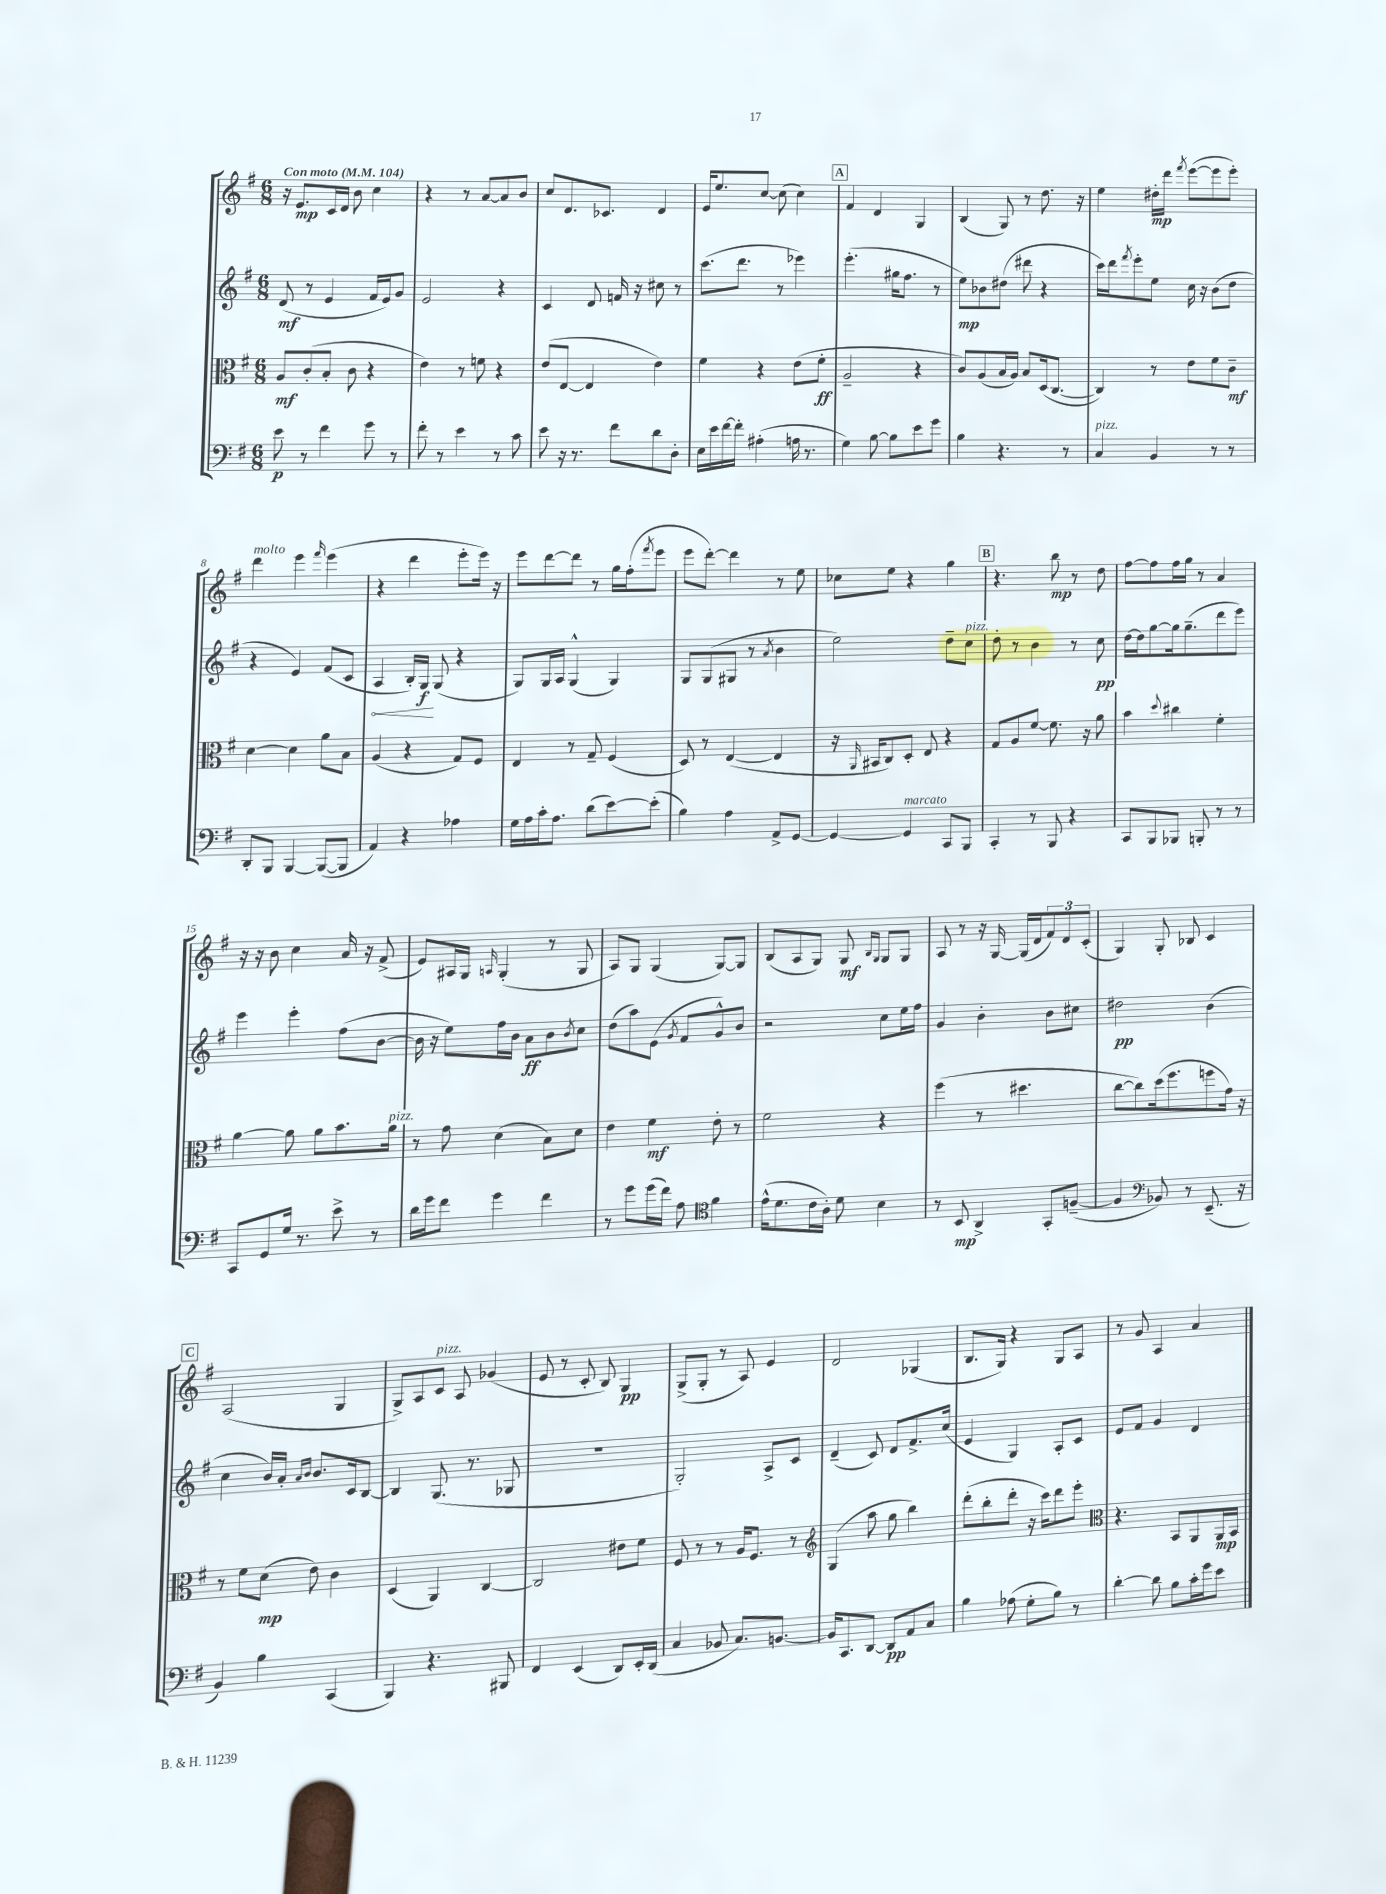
<<
\new StaffGroup <<
\new Staff = "s0" {
    \clef treble \key g \major \numericTimeSignature \time 6/8 \tempo "Con moto" 4 = 104
    r16 e'8.\mp c'16 d'16 b'8 c''4 |
    r4 r8 a'8~ a'8 b'8 |
    c''8 d'8. ces'8. d'4 |
    e'16 e''8. c''8~ c''8( c''4) |
    \mark \markup { \box "A" } fis'4 d'4 g4 |
    b4( g8) r8 d''8. r16 |
    e''4 dis''16-.\mp d'''16 \acciaccatura { fis'''8 } e'''8~( e'''8 e'''8-.) |
    d'''4^\markup { \italic "molto" } e'''4 \grace { fis'''16 } e'''4( |
    r4 d'''4 e'''8-. e'''16) r16 |
    e'''8 d'''8~ d'''8 r8 g''16 fis''16-.( \acciaccatura { fis'''8 } e'''8 |
    e'''8 d'''8~-.) d'''4 r8 e''8 |
    ces''8 e''8 r4 g''4 |
    \mark \markup { \box "B" } r4. b''8\mp r8 d''8 |
    fis''8~ fis''8 fis''16 g''16 r8 a'4 |
    r16 r16 b'8 c''4 a'16 r16 fis'8->( |
    e'8) ais16 g16 \grace { a16 } g4-.( r8 g8 |
    a8) g8 g4( g8~) g8 |
    b8( a8 g8) g8\mf \grace { b16 g16 } g8 g8 |
    a8 r8 r16 g16~ g16( d'16 \tuplet 3/2 { fis'8) d'8 c'8-.( } |
    g4) g8-. bes8 c'4 |
    \mark \markup { \box "C" } a2( g4 |
    g8->) a8 c'8^\markup { \italic "pizz." } a8 ges'4( |
    e'8 r8 c'8-. b8) g4\pp |
    g8->( g8-. r8 a8) e'4 |
    d'2 ges4( |
    b8. g16) r4 g8 a8 |
    r8 g'8 a4 a'4 \bar "|." |
}
\new Staff = "s1" {
    \clef treble \key g \major \numericTimeSignature \time 6/8
    d'8\mf( r8 e'4 fis'16 e'16) g'8 |
    e'2 r4 |
    c'4 d'8 f'16 r16 cis''8 r8 |
    c'''8.( d'''8. r8 ees'''4) |
    \mark \markup { \box "A" } e'''4.-.( gis''16 fis''8. r8 |
    e''8\mp) bes'8 dis''8( dis'''8 r4 |
    c'''16) d'''16 \acciaccatura { fis'''8 } e'''8-. e''8 c''16 r16 b'8( d''8 |
    r4 e'4) fis'8( c'8 |
    \once \override Hairpin.circled-tip = ##t a4\< b16-.) g16\f\! g8( r4 |
    g8) g16 a16 g4-^( g4) |
    g8 g8( gis8 r8 \acciaccatura { a'8 } b'4 |
    e''2) d''8-- c''8^\markup { \italic "pizz." } |
    \mark \markup { \box "B" } d''8-. r8 b'4 r8 c''8\pp |
    d''16~ d''16 g''8~ g''16 g''8.--( d'''8 e'''8) |
    e'''4 e'''4-. fis''8( b'8~ |
    b'16 r16 e''8) fis''16 b'16 a'8\ff b'8 \acciaccatura { b'8 } c''8 |
    d''8( a''8) e'8( \acciaccatura { g'8 } fis'8 g'8-^) b'8 |
    r2 c''8 e''16 fis''16 |
    g'4 b'4-. b'8 cis''8 |
    dis''2\pp b'4( |
    \mark \markup { \box "C" } c''4 b'16) a'16-. \grace { a'16 b'16 } b'8. c'16 b8~ |
    b4 g8.( r8. ges8 |
    R2. |
    g2-.) a8-> c'8 |
    d'4--( c'8) d'8 fis'8.-> c''16( |
    e'4 g4) a8-. c'8 |
    e'8 fis'8 g'4 d'4 \bar "|." |
}
\new Staff = "s2" {
    \clef alto \key g \major \numericTimeSignature \time 6/8
    a8\mf c'8-.( b8-. c'8 r4 |
    e'4) r8 f'8 r4 |
    e'8( e8~ e4 e'4) |
    fis'4 r4 e'8( fis'8-.\ff |
    \mark \markup { \box "A" } a2-- r4 |
    c'8) a8( b16 a16) b8 d16( c8.~ |
    c4) r8 e'8 fis'8 c'8--\mf |
    d'4~ d'4 a'8 b8 |
    a4( r4 g8) fis8 |
    e4 r8 g8-- fis4( |
    d8) r8 e4~( e4 |
    r16 \grace { a,16 } bis,16 c8) d8-. e8 r4 |
    \mark \markup { \box "B" } g8 a8 fis'8~ fis'8. r16 a'8 |
    b'4 \appoggiatura { d''8 } cis''4 fis'4-. |
    a'4~ a'8 a'8 b'8. a'16^\markup { \italic "pizz." } |
    r8 g'8 d'4( b8) d'8 |
    e'4 fis'4\mf e'8-. r8 |
    fis'2 r4 |
    fis''4( r8 dis''4. |
    c''8~ c''8) d''16( fis''8. f''8 g'16) r16 |
    \mark \markup { \box "C" } r8 fis'8 d'8\mp( e'8) c'4 |
    d4( a,4) c4~ |
    c2 eis'8 fis'8 |
    fis8 r8 r8 a16 fis8. r8 |
    \clef treble g4( a''8 g''8 b''4) |
    d'''8-.( b''8-. d'''8-. r16 c'''16) d'''8 e'''8-. |
    \clef alto r4. b,8 a,8 a,16\mp b,16 \bar "|." |
}
\new Staff = "s3" {
    \clef bass \key g \major \numericTimeSignature \time 6/8
    e'8\p r8 fis'4 g'8 r8 |
    fis'8-. r8 e'4 r8 c'8 |
    e'8 r16 r8. fis'8 d'8 d8-. |
    e16 e'16 fis'16~ fis'16-. ais4-.( a16 r8. |
    \mark \markup { \box "A" } g4) b8~ b8 e'8 g'8 |
    b4 r4. r8 |
    c4^\markup { \italic "pizz." } b,4 r8 r8 |
    d,8-. b,,8 b,,4~ b,,8~( b,,8 |
    a,4) r4 aes4 |
    g16 a16 c'16-. a8. d'8( e'8~) e'8-.( |
    b4) a4 a,8-> g,8~ |
    g,4~ g,4^\markup { \italic "marcato" } c,8 b,,8 |
    \mark \markup { \box "B" } c,4-. r8 b,,8 r4 |
    c,8 b,,8 bes,,8 b,,8-. r8 r8 |
    c,8 g,8 g16 r8. e'8-> r8 |
    d'16 g'16 fis'8 g'4 fis'4 |
    r8 g'8 g'16( fis'16) a8 \clef tenor fis'4 |
    e'16-^( d'8. c'16 a16-.) d'8 b4 |
    r8 b,8\mp a,4-> g,8-. f8~--( |
    f4 \clef bass bes,8) r8 e,8.--( r16 |
    \mark \markup { \box "C" } b,4) b4 c,4( |
    b,,4) r4. bis,,8 |
    fis,4 e,4( d,8) e,16-. d,16( |
    c4 bes,8 c8.) b,8.~ |
    b,16 c,8. d,8~ d,8\pp a,8 c8 |
    b4 aes8( g8-. b8) r8 |
    d'4~-. d'8 b8 c'16-. g'16 e'8 \bar "|." |
}
>>
>>
